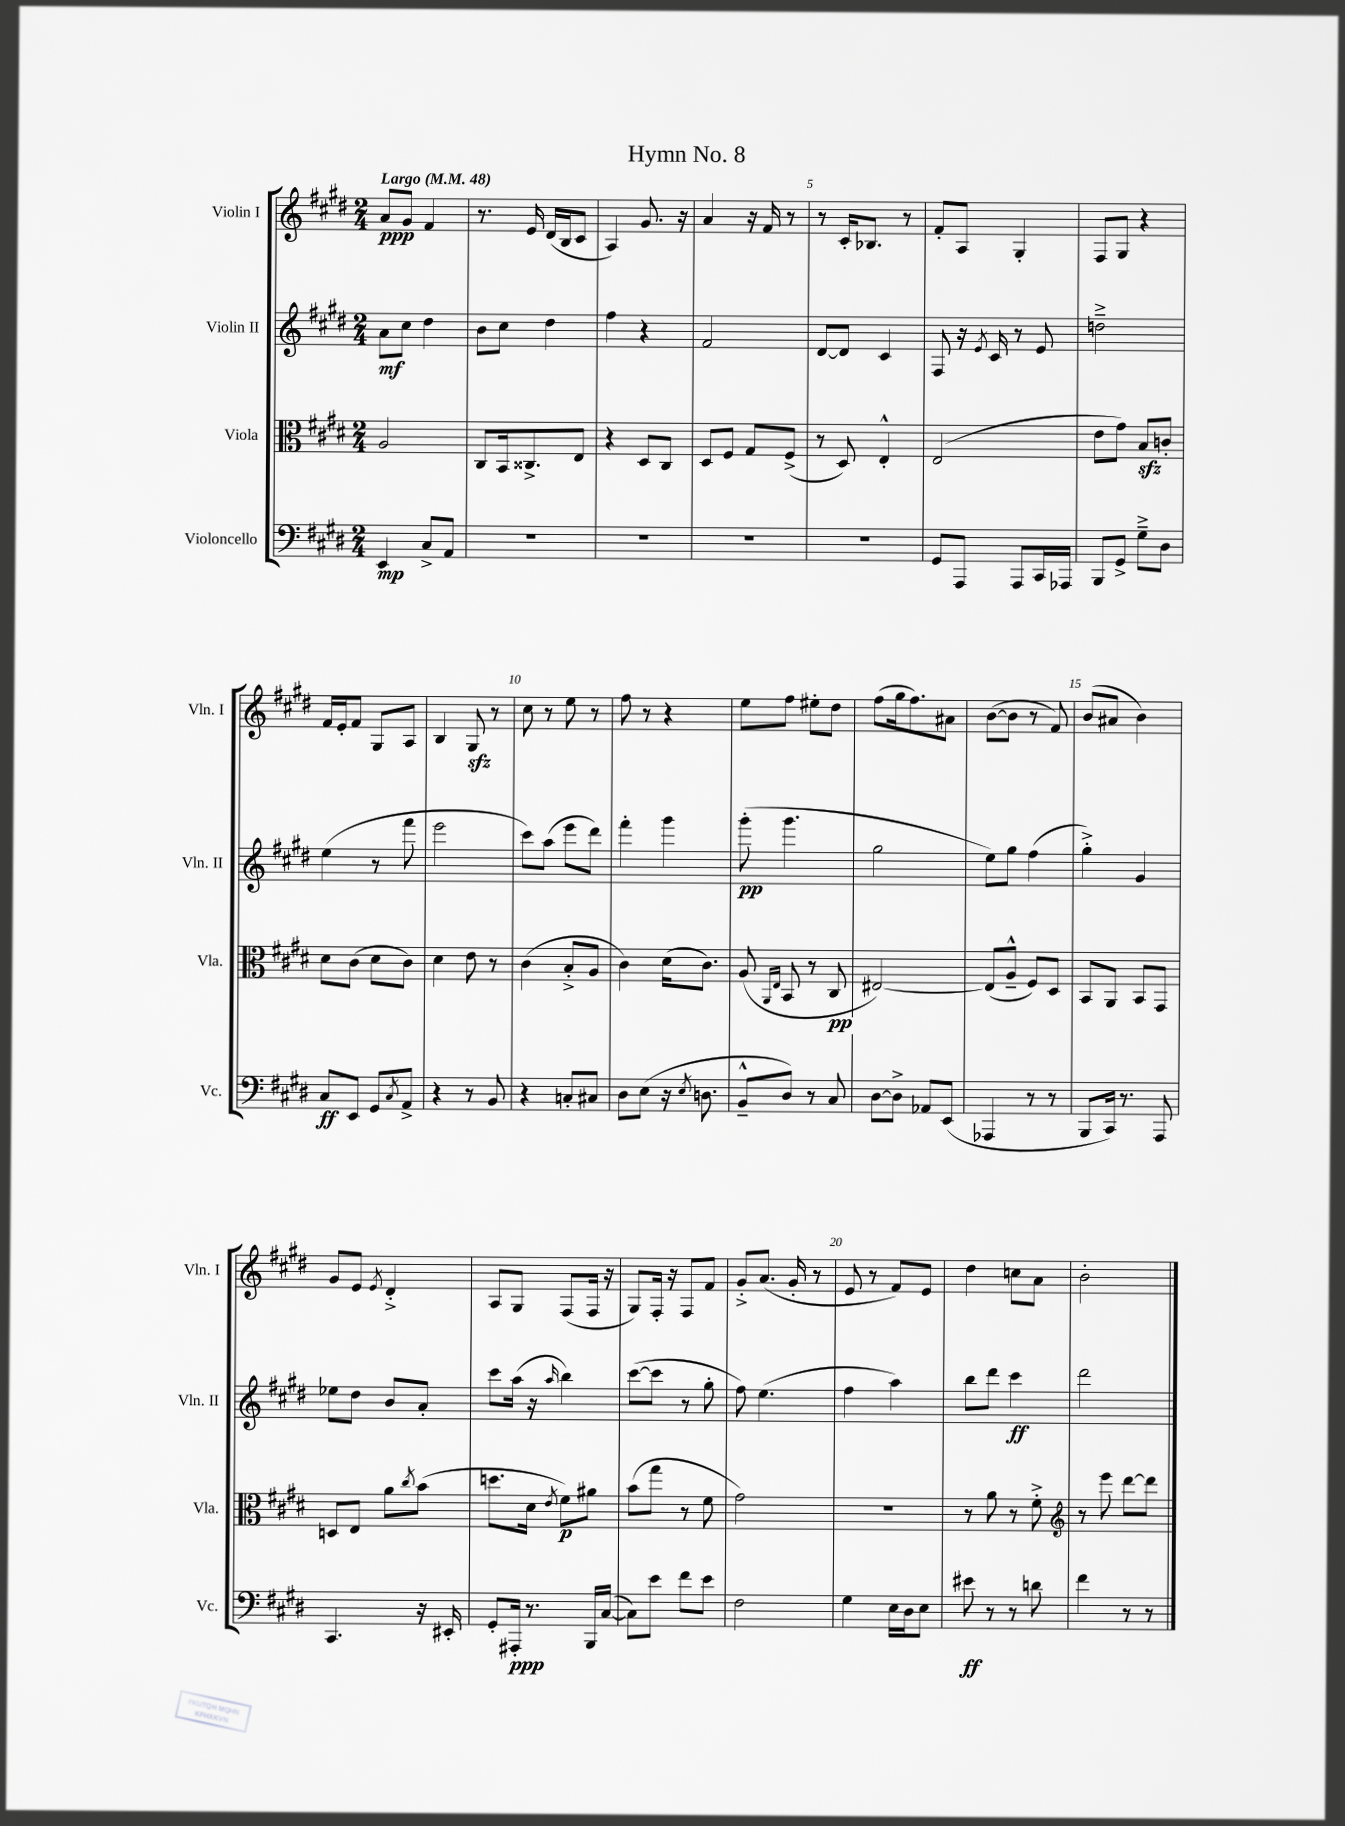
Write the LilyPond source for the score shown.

\header { title = "Hymn No. 8" }
<<
\new StaffGroup <<
\new Staff = "s0" \with { instrumentName = "Violin I" shortInstrumentName = "Vln. I" } {
    \clef treble \key e \major \numericTimeSignature \time 2/4 \tempo "Largo" 4 = 48
    a'8\ppp gis'8 fis'4 |
    r8. e'16 dis'16( b16 cis'8 |
    a4) gis'8. r16 |
    a'4 r16 fis'16 r8 |
    r8 cis'16-. bes8. r8 |
    fis'8-. a8 gis4-. |
    fis8 gis8 r4 |
    fis'16 e'16-. fis'8 gis8 a8 |
    b4 gis8\sfz r8 |
    cis''8 r8 e''8 r8 |
    fis''8 r8 r4 |
    e''8 fis''8 eis''8-. dis''8 |
    fis''8( gis''16 fis''8.) ais'8 |
    b'8~( b'8 r8 fis'8) |
    b'8( ais'8 b'4) |
    gis'8 e'8 \acciaccatura { e'8 } dis'4-.-> |
    a8 gis8 fis8( fis16 r16 |
    gis8) fis16-. r16 fis8 fis'8 |
    gis'8-.-> a'8.( gis'16-. r8 |
    e'8 r8 fis'8) e'8 |
    dis''4 c''8 a'8 |
    b'2-. \bar "|." |
}
\new Staff = "s1" \with { instrumentName = "Violin II" shortInstrumentName = "Vln. II" } {
    \clef treble \key e \major \numericTimeSignature \time 2/4
    a'8\mf cis''8 dis''4 |
    b'8 cis''8 dis''4 |
    fis''4 r4 |
    fis'2 |
    dis'8~ dis'8 cis'4 |
    fis8 r16 \acciaccatura { e'8 } cis'16 r8 e'8 |
    d''2---> |
    e''4( r8 fis'''8 |
    e'''2 |
    cis'''8) a''8( e'''8 dis'''8) |
    fis'''4-. gis'''4 |
    gis'''8-.\pp( gis'''4. |
    gis''2 |
    e''8) gis''8 fis''4( |
    gis''4-.->) gis'4 |
    ees''8 dis''8 b'8 a'8-. |
    cis'''8 a''16( r16 \grace { a''16 } b''4) |
    cis'''8~( cis'''8 r8 gis''8-. |
    fis''8) e''4.( |
    fis''4 a''4) |
    b''8 dis'''8 cis'''4\ff |
    dis'''2 \bar "|." |
}
\new Staff = "s2" \with { instrumentName = "Viola" shortInstrumentName = "Vla." } {
    \clef alto \key e \major \numericTimeSignature \time 2/4
    a2 |
    cis8 b,16 cisis8.-> e8 |
    r4 dis8 cis8 |
    dis8 fis8 gis8 fis8->( |
    r8 dis8) e4-.-^ |
    e2( |
    e'8 gis'8) b8\sfz c'8-. |
    dis'8 cis'8( dis'8 cis'8) |
    dis'4 e'8 r8 |
    cis'4( b8-.-> a8 |
    cis'4) dis'16( cis'8.) |
    a8( \grace { a,16 e16 } b,8 r8 cis8\pp |
    eis2~) |
    eis8( a8---^ fis8) dis8 |
    b,8 a,8 b,8 gis,8 |
    d8 e8 a'8 \acciaccatura { cis''8 } b'8( |
    d''8. dis'16 \acciaccatura { e'8 } fis'8\p) ais'8 |
    b'8( gis''8 r8 fis'8 |
    gis'2) |
    R2 |
    r8 a'8 r8 fis'8-.-> |
    \clef treble r8 e'''8 dis'''8~ dis'''8 \bar "|." |
}
\new Staff = "s3" \with { instrumentName = "Violoncello" shortInstrumentName = "Vc." } {
    \clef bass \key e \major \numericTimeSignature \time 2/4
    e,4\mp cis8-> a,8 |
    R2 |
    R2 |
    R2 |
    R2 |
    gis,8 a,,8 a,,8 cis,16 aes,,16 |
    b,,8 gis,8-> gis8---> dis8 |
    cis8\ff e,8 gis,8 \acciaccatura { cis8 } a,8-> |
    r4 r8 b,8 |
    r4 c8-. cis8 |
    dis8 e8( r16 \acciaccatura { e8 } d8. |
    b,8---^ dis8) r8 cis8 |
    dis8~ dis8-> aes,8 e,8( |
    aes,,4 r8 r8 |
    b,,8 cis,16) r8. a,,8 |
    cis,4. r16 eis,16-. |
    gis,8-. ais,,16-.\ppp r8. b,,16 cis16~( |
    cis8) e'8 fis'8 e'8 |
    fis2 |
    gis4 e16 dis16 e8 |
    eis'8\ff r8 r8 d'8 |
    fis'4 r8 r8 \bar "|." |
}
>>
>>
\layout { \context { \Score \override BarNumber.break-visibility = ##(#f #t #t) barNumberVisibility = #(every-nth-bar-number-visible 5) } }
